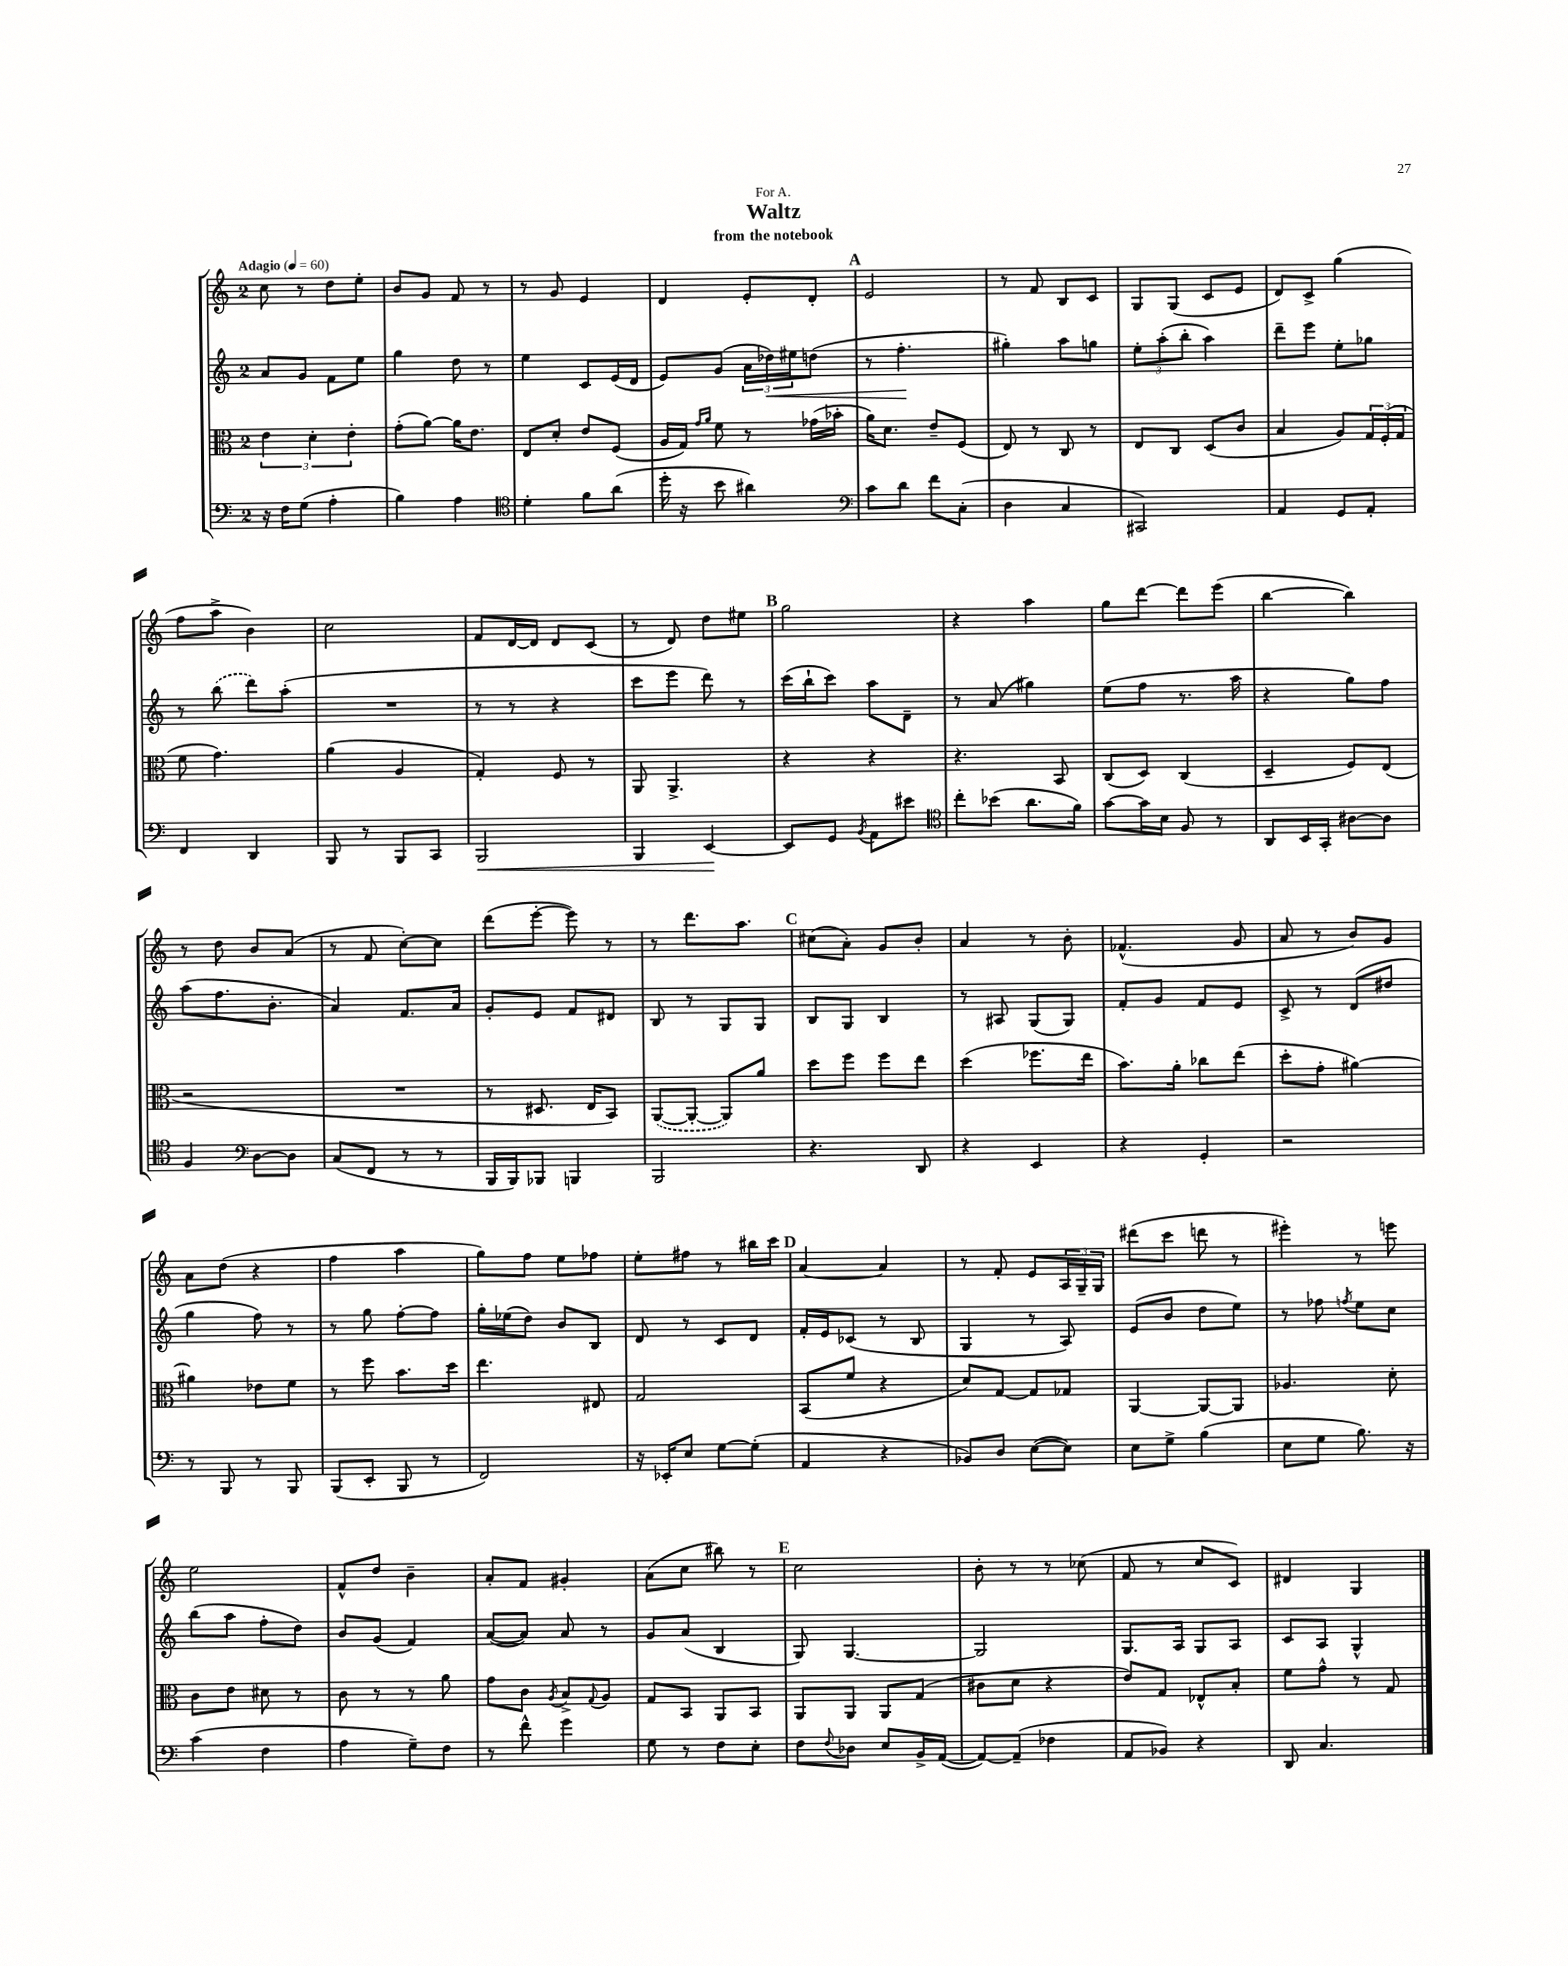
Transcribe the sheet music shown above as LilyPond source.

\header { title = "Waltz" subtitle = "from the notebook" dedication = "For A." }
<<
\new StaffGroup <<
\new Staff = "s0" {
    \clef treble \key c \major \once \override Staff.TimeSignature.style = #'single-digit \time 2/4 \tempo "Adagio" 4 = 60
    c''8 r8 d''8 e''8-. |
    b'8 g'8 f'8 r8 |
    r8 g'8 e'4 |
    d'4 e'8-. d'8-. |
    \mark \markup { \bold "A" } e'2 |
    r8 f'8 b8 c'8 |
    g8 g8( c'8 e'8 |
    d'8) c'8-> g''4( |
    f''8 a''8-> b'4) |
    c''2 |
    f'8 d'16~ d'16 d'8 c'8( |
    r8 d'8) d''8 eis''8 |
    \mark \markup { \bold "B" } g''2 |
    r4 a''4 |
    g''8 d'''8~ d'''8 e'''8( |
    b''4~ b''4) |
    r8 d''8 b'8 a'8( |
    r8 f'8 c''8~-.) c''8 |
    d'''8( e'''8~-. e'''8) r8 |
    r8 d'''8. a''8. |
    \mark \markup { \bold "C" } cis''8( a'8-.) g'8 b'8-. |
    a'4 r8 b'8-. |
    fes'4.-^( g'8 |
    a'8 r8 b'8) g'8 |
    a'8 d''8( r4 |
    f''4 a''4 |
    g''8) f''8 e''8 fes''8 |
    e''8-. fis''8 r8 bis''16 c'''16 |
    \mark \markup { \bold "D" } a'4~ a'4 |
    r8 f'8-. e'8 \tuplet 3/2 { a16 g16-- g16 } |
    dis'''8( c'''8 d'''8 r8 |
    eis'''4-.) r8 e'''8 |
    e''2 |
    f'8-^ d''8 b'4-- |
    a'8-. f'8 gis'4-. |
    a'8( c''8 bis''8) r8 |
    \mark \markup { \bold "E" } c''2 |
    b'8-. r8 r8 ces''8( |
    f'8 r8 c''8 c'8) |
    dis'4 g4 \bar "|." |
}
\new Staff = "s1" {
    \clef treble \key c \major \once \override Staff.TimeSignature.style = #'single-digit \time 2/4
    a'8 g'8 f'8 e''8 |
    g''4 d''8 r8 |
    e''4 c'8 e'16( d'16 |
    e'8) g'8( \tuplet 3/2 { a'16 des''16\<) eis''16 } d''8( |
    \mark \markup { \bold "A" } r8 f''4.-.\! |
    gis''4-.) a''8 g''8 |
    \tuplet 3/2 { e''8-. a''8-.( b''8-. } a''4) |
    d'''8-- e'''8 e''8-. ges''8 |
    r8 \once \slurDashed b''8( d'''8) a''8-.( |
    R2 |
    r8 r8 r4 |
    c'''8 e'''8 d'''8) r8 |
    \mark \markup { \bold "B" } c'''16( b''16-! c'''8) a''8 d'8-- |
    r8 a'8( gis''4) |
    e''8( f''8 r8. a''16 |
    r4 g''8) f''8 |
    a''8( f''8. b'8.-. |
    a'4) f'8. a'16 |
    g'8-. e'8 f'8 dis'8 |
    b8 r8 g8 g8 |
    \mark \markup { \bold "C" } b8 g8 b4 |
    r8 ais8 g8( g8) |
    f'8-. g'8 f'8 e'8 |
    c'8-> r8 d'8( dis''8 |
    g''4 f''8) r8 |
    r8 g''8 f''8~-. f''8 |
    g''16-. ees''16( d''8) b'8 b8 |
    d'8 r8 c'8 d'8 |
    \mark \markup { \bold "D" } f'16-. e'16 ces'8( r8 b8 |
    g4 r8 a8) |
    e'8( b'8 d''8 e''8) |
    r8 fes''8 \acciaccatura { f''8 } e''8 c''8 |
    b''8( a''8 f''8-. d''8) |
    b'8 g'8( f'4) |
    a'8~( a'8) a'8 r8 |
    g'8 a'8( b4 |
    \mark \markup { \bold "E" } g8) g4.~ |
    g2 |
    g8. a16 g8 a8 |
    c'8 a8 g4-^ \bar "|." |
}
\new Staff = "s2" {
    \clef alto \key c \major \once \override Staff.TimeSignature.style = #'single-digit \time 2/4
    \tuplet 3/2 { e'4 d'4-. e'4-. } |
    g'8-.( a'8~) a'16 e'8. |
    e8 d'8-. e'8 f8( |
    a16 g16) \grace { g'16 a'16 } f'8 r8 ges'16( bes'16-. |
    \mark \markup { \bold "A" } a'16) d'8. e'8-- f8( |
    e8) r8 c8 r8 |
    e8 c8 d8( c'8 |
    b4 a8) \tuplet 3/2 { g16 f16-.( g16 } |
    f'8 g'4.) |
    a'4( a4 |
    g4-.) f8 r8 |
    a,8 a,4.-> |
    \mark \markup { \bold "B" } r4 r4 |
    r4. b,8 |
    c8( d8) c4( |
    d4-- f8) e8( |
    r2 |
    R2 |
    r8 dis8. e16 b,8) |
    \once \slurDashed a,8~( a,8~-. a,8) a'8 |
    \mark \markup { \bold "C" } d''8 f''8 f''8 e''8 |
    d''4( fes''8. e''16 |
    b'8.) a'16-. ces''8 e''8( |
    d''8-. g'8-. ais'4~) |
    ais'4 ees'8 f'8 |
    r8 f''8 b'8. d''16 |
    e''4. eis8 |
    g2 |
    \mark \markup { \bold "D" } b,8( f'8 r4 |
    d'8) g8~ g8 ges8 |
    a,4~ a,8~ a,8 |
    aes4. d'8-. |
    c'8 e'8 dis'8 r8 |
    c'8 r8 r8 a'8 |
    g'8 c'8 \acciaccatura { a8 } b8-> \appoggiatura { g8 } a8 |
    g8 b,8 a,8 b,8 |
    \mark \markup { \bold "E" } a,8 a,8 a,8 g8( |
    cis'8 d'8 r4 |
    e'8) g8 ees8-^ b8-. |
    f'8 g'8-^ r8 g8 \bar "|." |
}
\new Staff = "s3" {
    \clef bass \key c \major \once \override Staff.TimeSignature.style = #'single-digit \time 2/4
    r16 f16 g8( a4-. |
    b4) a4 |
    \clef tenor d'4-. f'8 a'8( |
    d''16-. r16 b'8 ais'4) |
    \mark \markup { \bold "A" } \clef bass c'8 d'8 f'8 c8-.( |
    d4 c4 |
    cis,2) |
    a,4 g,8 a,8-. |
    f,4 d,4 |
    b,,8 r8 b,,8 c,8 |
    b,,2\< |
    b,,4 e,4~\! |
    \mark \markup { \bold "B" } e,8 g,8 \acciaccatura { b,8 } a,8 eis'8 |
    \clef tenor c''8-. bes'8( a'8. f'16) |
    g'8~ g'16 b16 f8 r8 |
    a,8 b,16 g,16-. ais8~ ais8 |
    f4 \clef bass d8~ d8 |
    c8( f,8 r8 r8 |
    b,,16 b,,16) bes,,8 b,,4 |
    b,,2 |
    \mark \markup { \bold "C" } r4. d,8 |
    r4 e,4 |
    r4 g,4-. |
    r2 |
    r8 b,,8 r8 b,,8 |
    b,,8( e,8-. b,,8 r8 |
    f,2) |
    r16 ees,16-. e8 g8~ g8-.( |
    \mark \markup { \bold "D" } a,4 r4 |
    bes,8) d8 e8~( e8) |
    e8 g8-> b4( |
    e8 g8 b8.) r16 |
    c'4( f4 |
    a4 g8--) f8 |
    r8 f'8-^ g'4 |
    g8 r8 f8 e8-. |
    \mark \markup { \bold "E" } f8 \appoggiatura { f8 } des8 e8 b,16-> a,16~( |
    a,8~) a,8--( fes4 |
    a,8 bes,8) r4 |
    d,8 c4. \bar "|." |
}
>>
>>
\layout { \context { \Score \remove "Bar_number_engraver" } }
